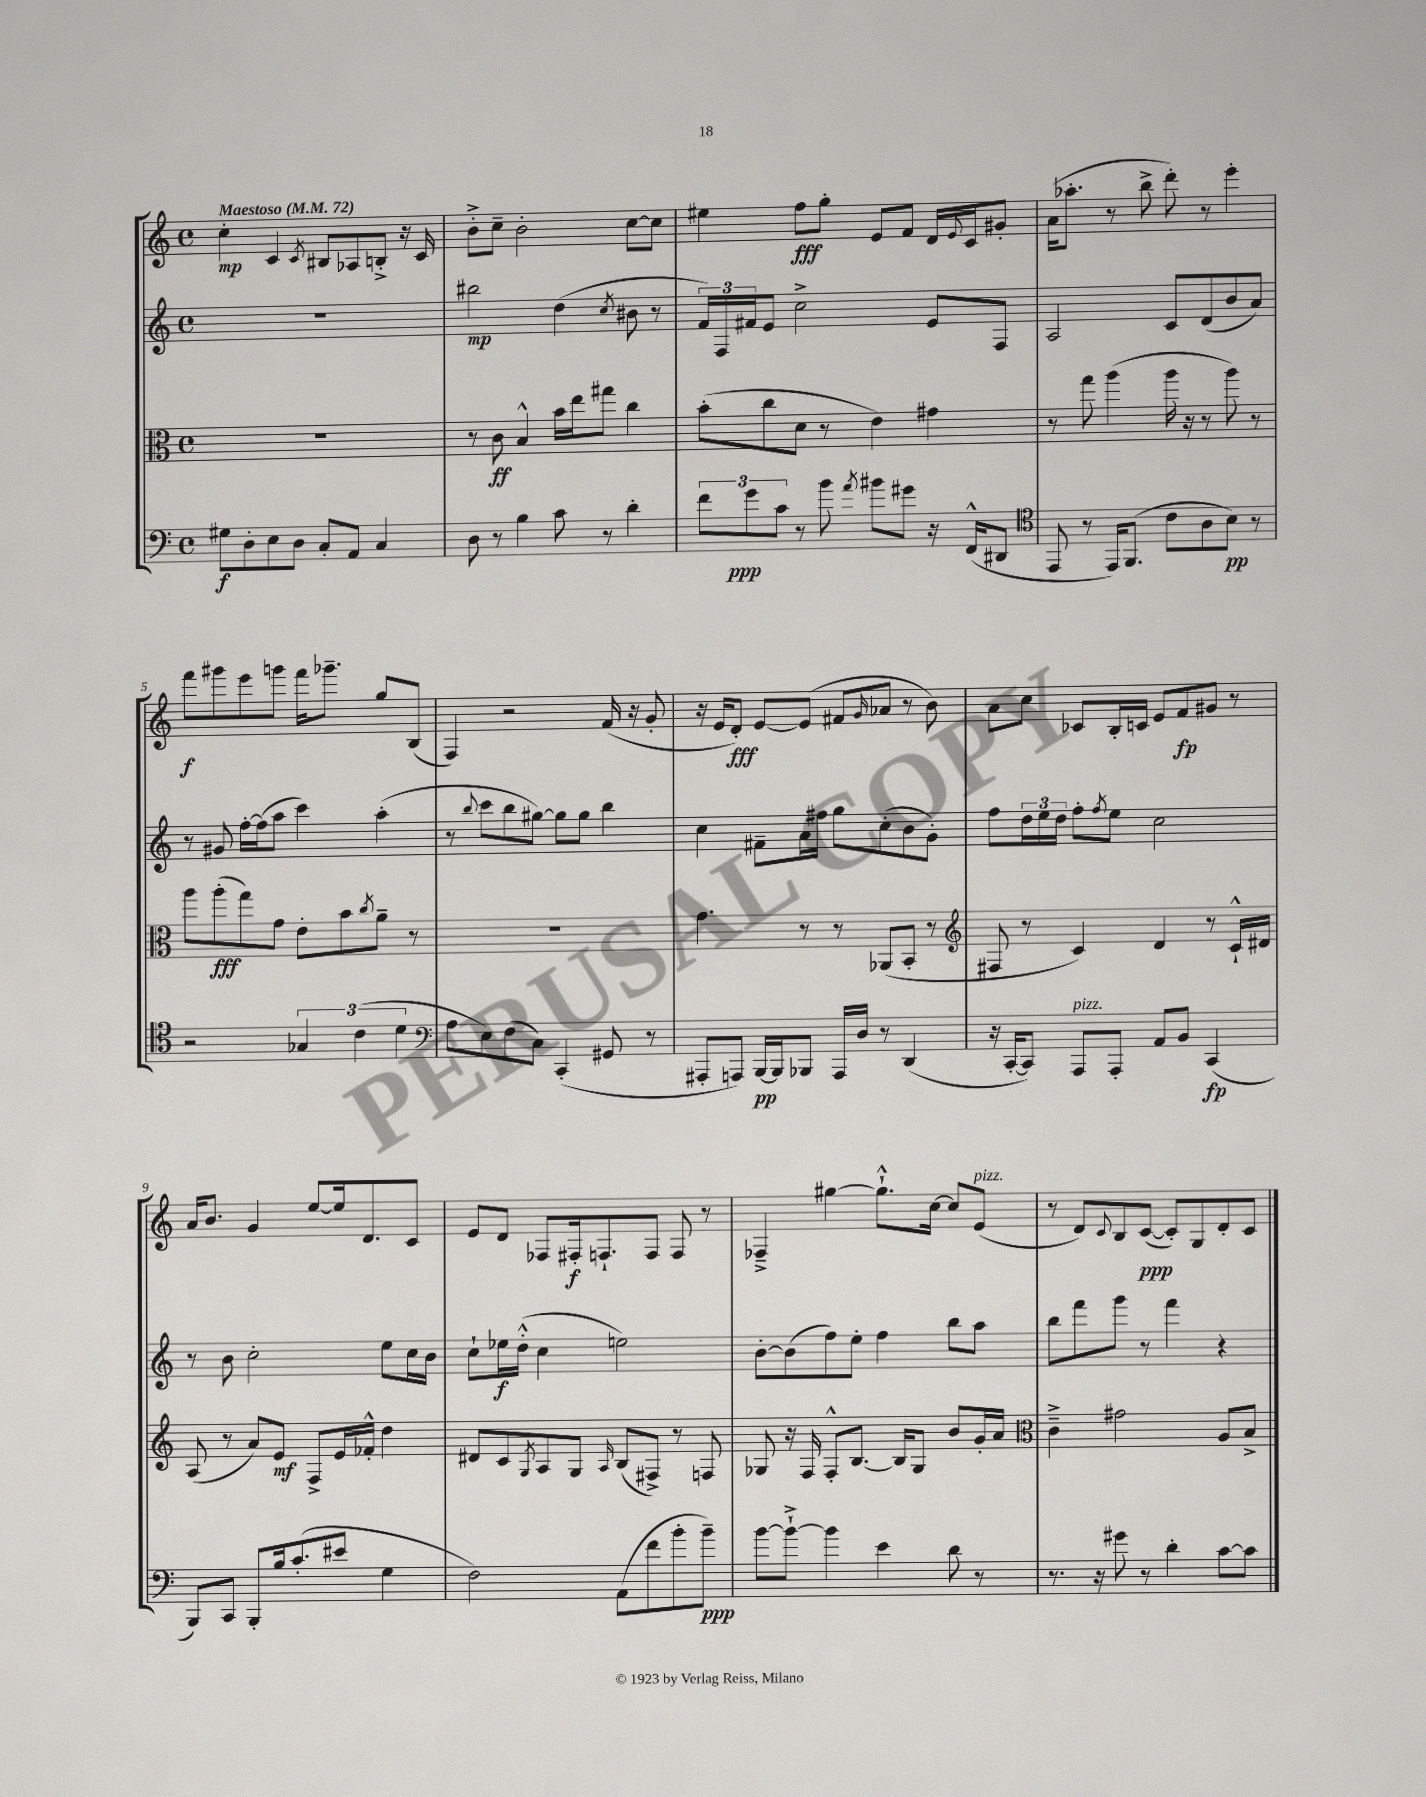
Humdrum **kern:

**kern	**dynam	**kern	**dynam	**kern	**dynam	**kern	**dynam
*part4	*part4	*part3	*part3	*part2	*part2	*part1	*part1
*staff4	*staff4	*staff3	*staff3	*staff2	*staff2	*staff1	*staff1
*clefF4	*	*clefC3	*	*clefG2	*	*clefG2	*
*k[]	*	*k[]	*	*k[]	*	*k[]	*
*M4/4	*	*M4/4	*	*M4/4	*	*M4/4	*
*met(c)	*	*met(c)	*	*met(c)	*	*met(c)	*
*MM72	*	*MM72	*	*MM72	*	*MM72	*
=1	=1	=1	=1	=1	=1	=1	=1
!	!	!	!	!	!	!LO:TX:a:B:t=Maestoso	!
8G#X\L	f	1r	.	1r	.	4cc'\	mp
8D'\	.	.	.	.	.	.	.
8E\	.	.	.	.	.	4c/	.
8D\J	.	.	.	.	.	.	.
.	.	.	.	.	.	8qc/	.
8C'/L	.	.	.	.	.	8B#X/L	.
8AA/J	.	.	.	.	.	8A-X/	.
4C/	.	.	.	.	.	8Bn'^/J	.
.	.	.	.	.	.	16r	.
.	.	.	.	.	.	16c/	.
=2	=2	=2	=2	=2	=2	=2	=2
8D\	.	8r	.	2bb#X\	mp	8b'^\L	.
8r	.	8c\	ff	.	.	8cc~\J	.
4B\	.	4B^^/	.	.	.	2b'\	.
8c\	.	16b\LL	.	(4dd\	.	.	.
.	.	16ee\J	.	.	.	.	.
8r	.	8gg#X\J	.	.	.	.	.
.	.	.	.	8qcc/	.	.	.
4d'\	.	4cc\	.	8b#X\	.	[8cc\L	.
.	.	.	.	8r	.	8cc\J]	.
=3	=3	=3	=3	=3	=3	=3	=3
12f\L	.	(8b'\L	.	24f/LL)	.	4ee#X\	.
.	.	.	.	24F/	.	.	.
12g\	ppp	.	.	24f#X/J	.	.	.
.	.	8cc\	.	8e/J	.	.	.
12c\J	.	.	.	.	.	.	.
8r	.	8d\J	.	2cc^\	.	8ff\L	fff
8b\	.	8r	.	.	.	8gg'\J	.
8qa/	.	.	.	.	.	.	.
8b#X\L	.	4e\)	.	.	.	8e/L	.
8g#X\J	.	.	.	.	.	8f/J	.
16r	.	4g#X\	.	8e/L	.	16d/LL	.
.	.	.	.	.	.	8qqe/	.
(16FF^^/KL	.	.	.	.	.	16c/J	.
8DD#X/J	.	.	.	8F/J	.	8g#X'/J	.
=4	=4	=4	=4	=4	=4	=4	=4
*clefC4	*	*	*	*	*	*	*
8EE/	.	8r	.	2A/	.	(16a\KL	.
.	.	.	.	.	.	8.aa-X'\J	.
8r	.	8gg\	.	.	.	.	.
16EE/KL)	.	(4aa\	.	.	.	8r	.
(8.FF/J	.	.	.	.	.	.	.
.	.	.	.	.	.	8bb^\	.
8c\L	.	16aa\	.	8c/L	.	8ddd'\)	.
.	.	16r	.	.	.	.	.
8A\	.	8r	.	(8d/	.	8r	.
8B\J)	pp	8aa\)	.	8b/	.	4eee'\	.
8r	.	8r	.	8a/J)	.	.	.
!!LO:LB:g=z
=5	=5	=5	=5	=5	=5	=5	=5
2r	.	8aa\L	.	8r	.	8fff\L	f
.	.	(8aa'\	fff	8g#X/	.	8ggg#X\	.
.	.	8gg\)	.	[16ff'\LL	.	8eee\	.
.	.	.	.	(16ff\J]	.	.	.
.	.	8g\J	.	8aa\J	.	8gggn\J	.
6G-X/	.	8e'\L	.	4ccc\)	.	16fff\KL	.
.	.	.	.	.	.	8.ggg-X~\J	.
.	.	8b\	.	.	.	.	.
(6c\	.	.	.	.	.	.	.
.	.	8qcc/	.	.	.	.	.
.	.	8a~\J	.	(4aa'\	.	8gg/L	.
6d\	.	.	.	.	.	.	.
.	.	8r	.	.	.	(8B/J	.
=6	=6	=6	=6	=6	=6	=6	=6
*clefF4	*	*	*	*	*	*	*
8A\L	.	1r	.	8r	.	4F/)	.
.	.	.	.	8qqbb/	.	.	.
8E\)	.	.	.	8ccc\L	.	.	.
(8F\	.	.	.	8bb\	.	2r	.
8C\J)	.	.	.	[8gg#X\J)	.	.	.
(4CC'/	.	.	.	8gg#\L]	.	.	.
.	.	.	.	8gg#\J	.	.	.
8GG#X/	.	.	.	4bb\	.	(16f/	.
.	.	.	.	.	.	16r	.
8r	.	.	.	.	.	8g'/	.
=7	=7	=7	=7	=7	=7	=7	=7
8AAA#X'/L	.	4.g\	.	4cc\	.	16r	.
.	.	.	.	.	.	16e/KL	.
8AAAn/J)	.	.	.	.	.	8d'/J)	fff
[16BBB/LL	pp	.	.	8f#X~\L	.	[8e/L	.
16BBB/J]	.	.	.	.	.	.	.
8BBB-X/J	.	8r	.	16a\L	.	(8e/J]	.
.	.	.	.	16ff#X\JJ	.	.	.
16AAA/LL	.	8r	.	8gg\L	.	8f#X/L	.
16D/JJ	.	.	.	.	.	.	.
.	.	.	.	.	.	16qqg/	.
8r	.	(8AA-X/L	.	(8cc'\	.	8a-X/J	.
(4DD/	.	8BB'/J	.	8b\	.	8r	.
.	.	8r	.	8g'\J)	.	8b\)	.
=8	=8	=8	=8	=8	=8	=8	=8
*	*	*clefG2	*	*	*	*	*
16r	.	8F#X/	.	8ff\L	.	8a\L	.
[16CC'/KL	.	.	.	.	.	.	.
8CC/J])	.	8r	.	24dd\L	.	8cc\J	.
.	.	.	.	24ee\	.	.	.
.	.	.	.	24dd\JJ	.	.	.
!LO:TX:a:i:t=pizz.	!	!	!	!	!	!	!
8AAA/L	.	4c/)	.	8ff'\L	.	8c-X/L	.
.	.	.	.	8qff/	.	.	.
8AAA'/J	.	.	.	8ee\J	.	16B'/L	.
.	.	.	.	.	.	16cn/JJ	.
8AA/L	.	4d/	.	2cc\	.	8e/L	.
8BB/J	.	.	.	.	.	8f/	fp
(4CC/	fp	8r	.	.	.	8g#X/J	.
.	.	16c`^^/LL	.	.	.	8r	.
.	.	16d#X/JJ	.	.	.	.	.
!!LO:LB:g=z
=9	=9	=9	=9	=9	=9	=9	=9
8BBB/L)	.	(8A/	.	8r	.	16a/KL	.
.	.	.	.	.	.	8.b/J	.
8CC/J	.	8r	.	8b\	.	.	.
8BBB'/L	.	8a/L)	.	2cc'\	.	4g/	.
16B/k	.	8e/J	mf	.	.	.	.
(8.c'/	.	.	.	.	.	.	.
.	.	8F^/L	.	.	.	[8ee/L	.
8e#X/J	.	16e/L	.	.	.	16ee/k]	.
.	.	16f-X'^^/JJ	.	.	.	8.d/	.
4G\	.	4dd\	.	8ee\L	.	.	.
.	.	.	.	16cc\L	.	8c/J	.
.	.	.	.	16b\JJ	.	.	.
=10	=10	=10	=10	=10	=10	=10	=10
2F\)	.	8d#X/L	.	8cc`\L	.	8e/L	.
.	.	8c/	.	16ee-X\L	f	8d/J	.
.	.	.	.	(16dd'^^\JJ	.	.	.
.	.	8qG/	.	.	.	.	.
.	.	8A/	.	4cc\	.	8F-X/L	.
.	.	8G/J	.	.	.	16F#X'/k	f
.	.	.	.	.	.	8.Fn`/	.
.	.	16qqA/	.	.	.	.	.
(8AA\L	.	(8B/L	.	2een\)	.	.	.
8f\	.	8F#X^/J)	.	.	.	8F/J	.
8b'\	.	8r	.	.	.	8F/	.
8b~\J)	ppp	8Fn/	.	.	.	8r	.
=11	=11	=11	=11	=11	=11	=11	=11
[8b\L	.	8G-X/	.	[8b'\L	.	4F-X~^/	.
8b`^\J_	.	16r	.	(8b\]	.	.	.
.	.	16F/	.	.	.	.	.
4b\]	.	8F'^^/L	.	8ff\)	.	[4gg#X\	.
.	.	[8.B/J	.	8ee'\J	.	.	.
4e\	.	.	.	4ff\	.	8.gg#`^^\L]	.
.	.	16B/KL]	.	.	.	.	.
.	.	8G-/J	.	.	.	.	.
.	.	.	.	.	.	[16cc\Jk	.
8d\	.	8b/L	.	8bb\L	.	8cc/L]	.
!	!	!	!	!	!	!LO:TX:a:i:t=pizz.	!
8r	.	16g'/L	.	8aa\J	.	(8e/J	.
.	.	16a/JJ	.	.	.	.	.
=12	=12	=12	=12	=12	=12	=12	=12
*	*	*clefC3	*	*	*	*	*
8.r	.	4c~^\	.	8bb\L	.	8r	.
.	.	.	.	8fff\	.	8d/L)	.
16r	.	.	.	.	.	.	.
.	.	.	.	.	.	8qqc/	.
8g#X\	.	2g#X\	.	8ggg\J	.	8B/	.
8r	.	.	.	8r	.	([8c/J	ppp
4d'\	.	.	.	4fff\	.	8c'/L])	.
.	.	.	.	.	.	8G/	.
[8c\L	.	8A/L	.	4r	.	8d'/	.
8c\J]	.	8B^/J	.	.	.	8c/J	.
==	==	==	==	==	==	==	==
*-	*-	*-	*-	*-	*-	*-	*-
